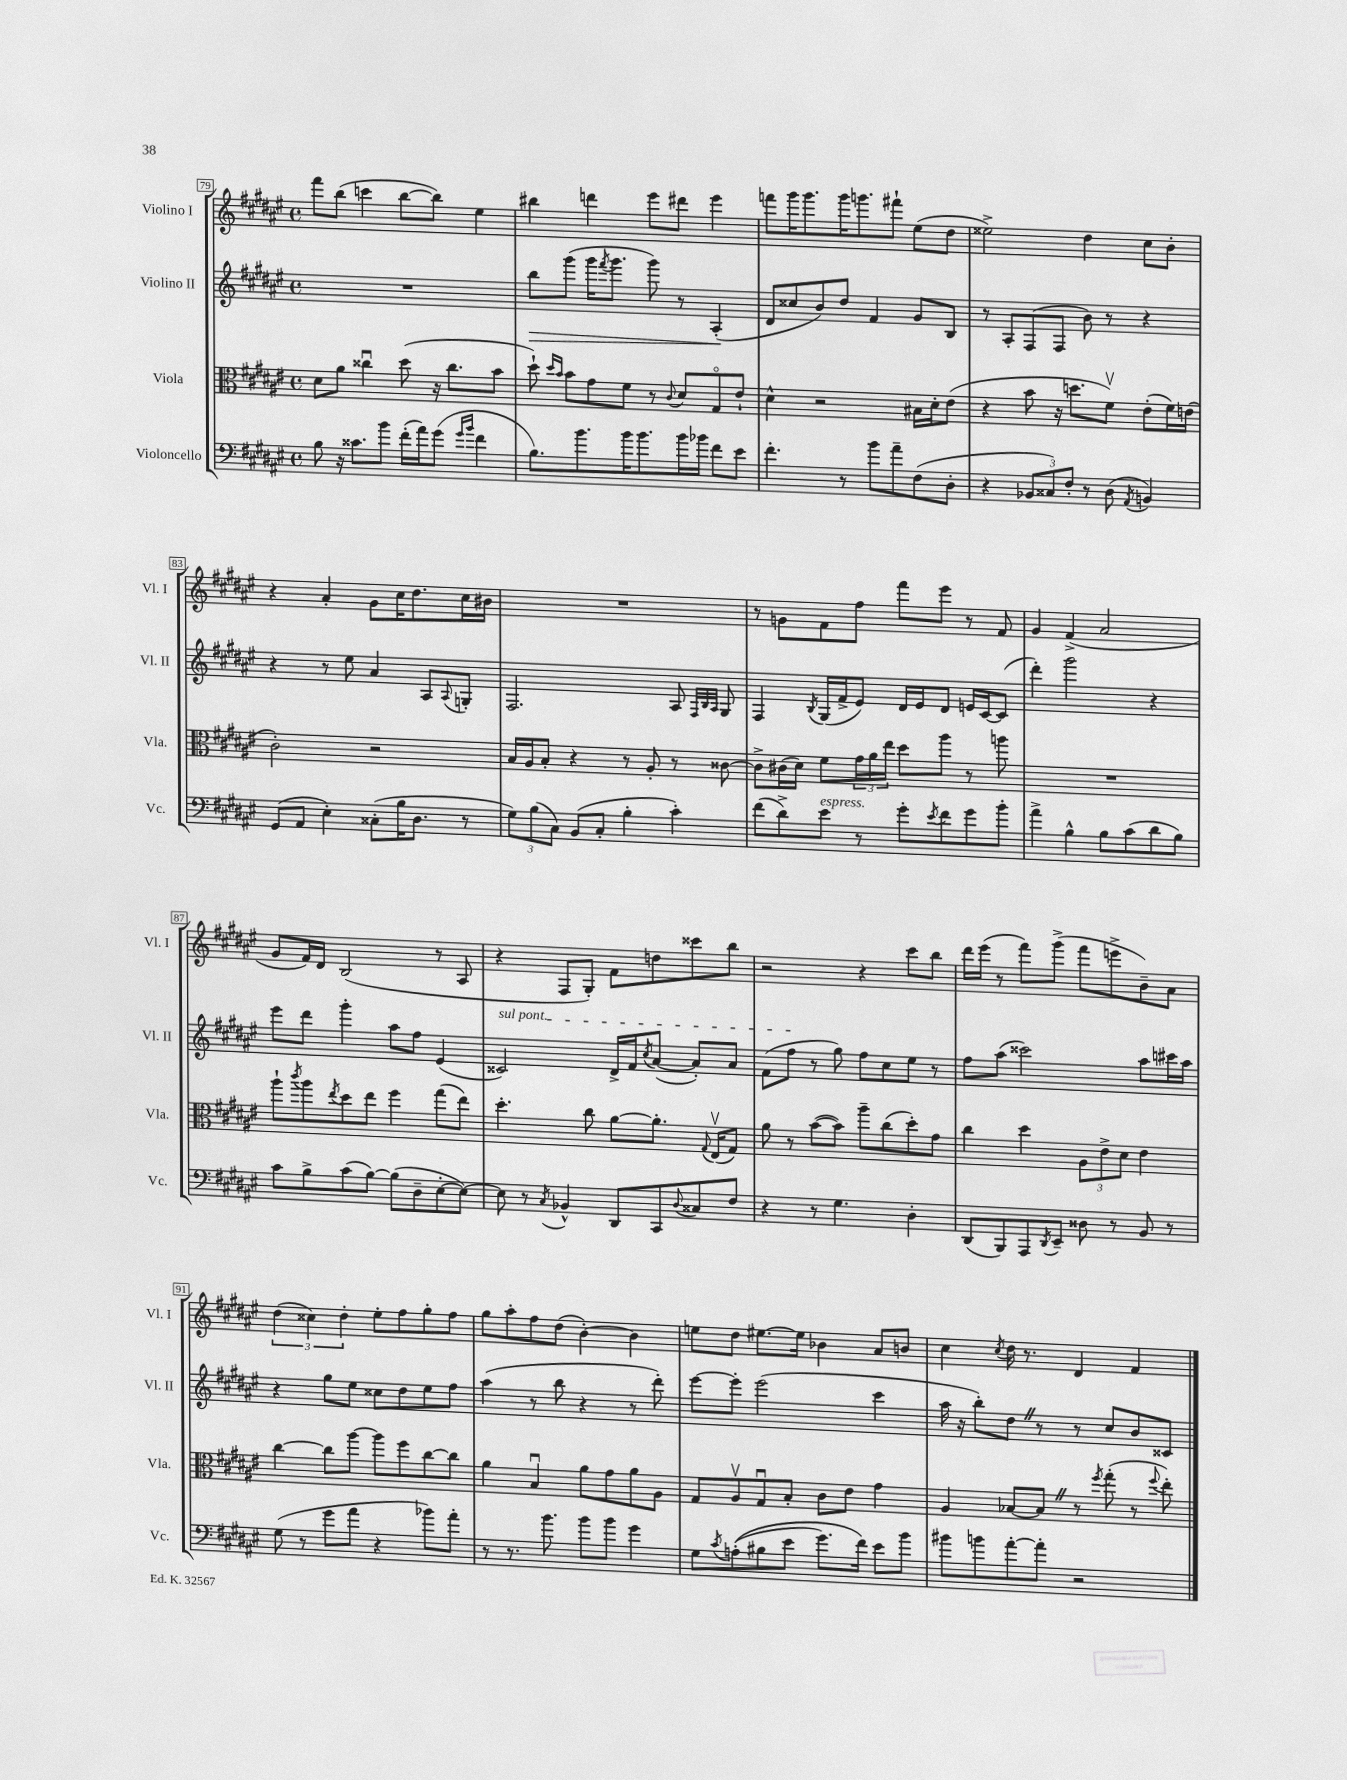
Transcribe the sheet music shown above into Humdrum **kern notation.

**kern	**kern	**kern	**dynam	**kern
*part4	*part3	*part2	*part2	*part1
*staff4	*staff3	*staff2	*staff2	*staff1
*I"Violoncello	*I"Viola	*I"Violino II	*	*I"Violino I
*I'Vc.	*I'Vla.	*I'Vl. II	*	*I'Vl. I
*clefF4	*clefC3	*clefG2	*	*clefG2
*k[f#c#g#d#a#e#]	*k[f#c#g#d#a#e#]	*k[f#c#g#d#a#e#]	*	*k[f#c#g#d#a#e#]
*M4/4	*M4/4	*M4/4	*	*M4/4
*met(c)	*met(c)	*met(c)	*	*met(c)
=79	=79	=79	=79	=79
8B\	8d#\L	1r	.	8fff#\L
16r	8a#\J	.	.	(8bb\J
8.c##X\L	.	.	.	.
.	4cc##Xu\	.	.	4cccn\
8b\J	.	.	.	.
(16f#'\LL	(8dd#\	.	.	[8bb\L
16a#\J)	.	.	.	.
(8g#\J	16r	.	.	8bb\J])
.	8.cc##\L	.	.	.
16qqg#/LL	.	.	.	.
16qqb/JJ	.	.	.	.
4f#\	.	.	.	4ee#\
.	8b\J	.	.	.
=80	=80	=80	=80	=80
!	!	!	!LO:HP:b	!
8.B\L)	8dd#`\)	8bb\L	>	4bb#X\
.	16qqdd#/LL	.	.	.
.	16qqb/JJ	.	.	.
.	8b\L	(8ggg#\J	.	.
8.b\	.	.	.	.
.	8g#\	16ggg#\KL	.	4dddn\
.	.	8qfff#/	.	.
.	.	8.ggg#\J	.	.
16b\K	8f#\J	.	.	.
8.b\	.	.	.	.
.	8r	8ggg#\)	.	8eee#\L
.	8qqc#/	.	.	.
16b\L	8d#/L	8r	.	8ddd#X\J
16b-X\JJ	.	.	.	.
8f#\L	8G#/	(4A#'/	.	4eee#\
8e#\J	8e#`/J	.	.	.
.	.	.	]	.
=81	=81	=81	=81	=81
4.f#'\	4d#^^\	8d#/L	.	8fffn\L
.	.	8cc##X/	.	16ggg#\K
.	.	.	.	8.ggg#\
.	2r	8b/)	.	.
8r	.	8dd#/J	.	16ggg#\K
.	.	.	.	8.gggn\
8b\L	.	4f#/	.	.
8a#~\	.	.	.	8fff#X`\J
(8F#\	16B#X\LL	8g#/L	.	(8ee#\L
.	16d#'\J	.	.	.
8D#'\J	(8e#\J	8B/J	.	8dd#\J
=82	=82	=82	=82	=82
4r	4r	8r	.	2ee##X^\)
.	.	8A#'/L	.	.
12BB-X/L	8b\	(8F#/	.	.
12C##X/)	.	.	.	.
.	16r	8F#/J	.	.
12F#'/J	.	.	.	.
.	8.ddn\L	.	.	.
8r	.	8b\)	.	4dd#\
(8D#\	8f#v\J)	8r	.	.
8qAA#/	.	.	.	.
4BBn/)	(8e#'\L	4r	.	8cc#\L
.	16f#\L)	.	.	8b'\J
.	(16en\JJ	.	.	.
!!LO:LB:g=z
=83	=83	=83	=83	=83
(8GG#/L	2c#'\)	4r	.	4r
8AA#/J	.	.	.	.
4E#'\)	.	8r	.	4a#'/
.	.	8ee#\	.	.
(8C##X'\L	2r	4a#/	.	8g#\L
16B\K	.	.	.	16cc#\K
8.D#\J	.	.	.	8.dd#\
.	.	8A#/L	.	.
.	.	8qqA#/	.	.
8r	.	8Gn'/J	.	16cc#\L
.	.	.	.	16b#X\JJ
=84	=84	=84	=84	=84
12G#\L)	16B/LL	2.F#/	.	1r
.	16A#/J	.	.	.
(12B\	.	.	.	.
.	8B'/J	.	.	.
12C#\J)	.	.	.	.
(8BB/L	4r	.	.	.
8C#'/J	.	.	.	.
4B'\	8r	.	.	.
.	8A#'/	.	.	.
4c#'\)	8r	8A#/	.	.
.	.	32qqF#/LLL	.	.
.	.	32qqB/	.	.
.	.	32qqA#/JJJ	.	.
.	[8c##X\	8G#/	.	.
=85	=85	=85	=85	=85
(8f#\L	8c##^\L]	4F#/	.	8r
8d#^\)	(16c#X\L	.	.	8gn\L
.	16d#\JJ)	.	.	.
.	.	8qB/	.	.
!LO:TX:a:i:t=espress.	!	!	!	!
8e#\J	8f#\L	(16G#/LL	.	8f#\
.	.	16f#^/J	.	.
8r	24g#\L	8e#/J)	.	8ff#\J
.	24a#\	.	.	.
.	24ee#\JJ	.	.	.
8g#'\L	8dd#\L	16d#/LL	.	8fff#\L
.	.	16e#/J	.	.
8qe#/	.	.	.	.
8f#\	8aa#\J	8d#/J	.	8eee#\J
8g#\	8r	16en/LL	.	8r
.	.	[16c#/J	.	.
8b'\J	8aan\	(8c#/J]	.	8f#/
=86	=86	=86	=86	=86
4a#^\	1r	4ddd#'\)	.	4g#/
4B^^\	.	2ggg#\	.	(4f#^/
8B\L	.	.	.	2a#/
(8c#\	.	.	.	.
8d#\	.	4r	.	.
8B\J)	.	.	.	.
!!LO:LB:g=z
=87	=87	=87	=87	=87
8c#\L	8aa#`\L	8eee#\L	.	8g#/L
.	8qccc#/	.	.	.
8B^\	8aa#\	8ddd#\J	.	16f#/L)
.	.	.	.	16d#/JJ
.	8qee#/	.	.	.
(8c#\	8dd#\	4ggg#'\	.	(2B/
[8B\J)	8ee#\J	.	.	.
(8B\L]	4ff#\	8aa#\L	.	.
8D#~\	.	8ff#\J	.	.
[8E#'\	(8gg#\L	(4e#/	.	8r
8E#\J_)	8ee#\J)	.	.	8A#/
=88	=88	=88	=88	=88
!	!	!LO:TX:a:i:t=sul pont.	!	!
8E#\]	4.dd#'\	2c##X/)	.	4r
8r	.	.	.	.
8qC#/	.	.	.	.
4BB-X^^/	.	.	.	8F#/L
.	8cc#\	.	.	8G#'/J)
8DD#/L	[8a#\L	16d#^/LL	.	8f#\L
.	.	16f#/J	.	.
.	.	8qcc#/	.	.
8CC#/	8.a#'\J]	([8a#/J	.	8ddn\
8qqD#/	.	.	.	.
8C##X/	.	8a#'/L])	.	8ccc##X\
.	8qqG#/	.	.	.
.	(16E#v/KL	.	.	.
8F#/J	8G#/J)	8a#/J	.	8bb\J
=89	=89	=89	=89	=89
4r	8a#\	(8f#\L	.	2r
.	8r	8ff#\J	.	.
8r	([8b\L	8r	.	.
4.G#\	8b\J])	8gg#\)	.	.
.	8aa#~\L	8ff#\L	.	4r
.	(8cc#\	8cc#\	.	.
4D#'\	8dd#'\)	8ee#\J	.	8ccc#\L
.	8g#\J	8r	.	8bb\J
=90	=90	=90	=90	=90
(8DD#/L	4cc#\	8ff#\L	.	16ddd#\LL
.	.	.	.	(16eee#\JJ
8BBB/)	.	(8aa#\J	.	8r
8AAA#/	4dd#\	2ccc##X\)	.	8fff#\L)
8qDD#/	.	.	.	.
8EE#~/J	.	.	.	(8ggg#^\J
8D##X\	12A#\L	.	.	8fff#\L
.	12e#^\	.	.	.
8r	.	.	.	8eeen^\
.	12d#\J	.	.	.
8BB/	4e#\	8aa#\L	.	8b~\)
8r	.	16ccc#X\L	.	8a#\J
.	.	16aa#\JJ	.	.
!!LO:LB:g=z
=91	=91	=91	=91	=91
(8G#\	[4cc#\	4r	.	(6dd#\
8r	.	.	.	.
.	.	.	.	6cc##X\)
8g#\L	8cc#\L]	8gg#\L	.	.
.	.	.	.	6dd#'\
8a#\J	[8aa#\J	8ee#\J	.	.
4r	8aa#\L]	8cc##X\L	.	8ee#'\L
.	8ff#\	8dd#\	.	8ff#\
8b-X\L)	[8cc#\	8ee#\	.	8gg#'\
8a#'\J	8cc#\J]	8ff#\J	.	8ff#\J
=92	=92	=92	=92	=92
8r	4a#\	(4aa#\	.	8gg#\L
8.r	.	.	.	8aa#'\
.	4Bu/	8r	.	8ff#\
8.b\	.	.	.	.
.	.	8bb\	.	(8dd#\J
8b\L	8a#\L	4r	.	[4b'\)
8b\J	8g#\	.	.	.
4g#\	8a#\	8r	.	4b\]
.	8A#\J	8ddd#'\)	.	.
=93	=93	=93	=93	=93
8G#\L	8G#/L	[8eee#\L	.	8een\L
8qc#/	.	.	.	.
((8An'\	8A#v/	8eee#'\J]	.	8dd#\J
8B#X\	8G#u/	(2eee#\	.	[8.ee#X\L
8e#\J	8B'/J	.	.	.
.	.	.	.	16ee#\Jk]
8.g#\L)	8c#\L	.	.	4b-X\
.	8e#\J	.	.	.
16f#\Jk)	.	.	.	.
8e#\L	4g#\	4ccc#\	.	8a#/L
8b\J	.	.	.	8bn/J
=94	=94	=94	=94	=94
8b#X\L	4A#/	16aa#\	.	4cc#\
.	.	16r	.	.
8bn\	.	8bb'\L)	.	.
.	.	.	.	8qcc#/
[8a#'\	[8B-X/L	8dd#Z\J	.	16dd#\
.	.	.	.	8.r
8a#'\J]	8B-Z/J]	8r	.	.
2r	8r	8r	.	4d#/
.	8qff#/	.	.	.
.	(8gg#'\	8cc#/L	.	.
.	8r	8b/	.	4f#/
.	8qqff#/	.	.	.
.	8ee#'\)	8c##X/J	.	.
==	==	==	==	==
*-	*-	*-	*-	*-
